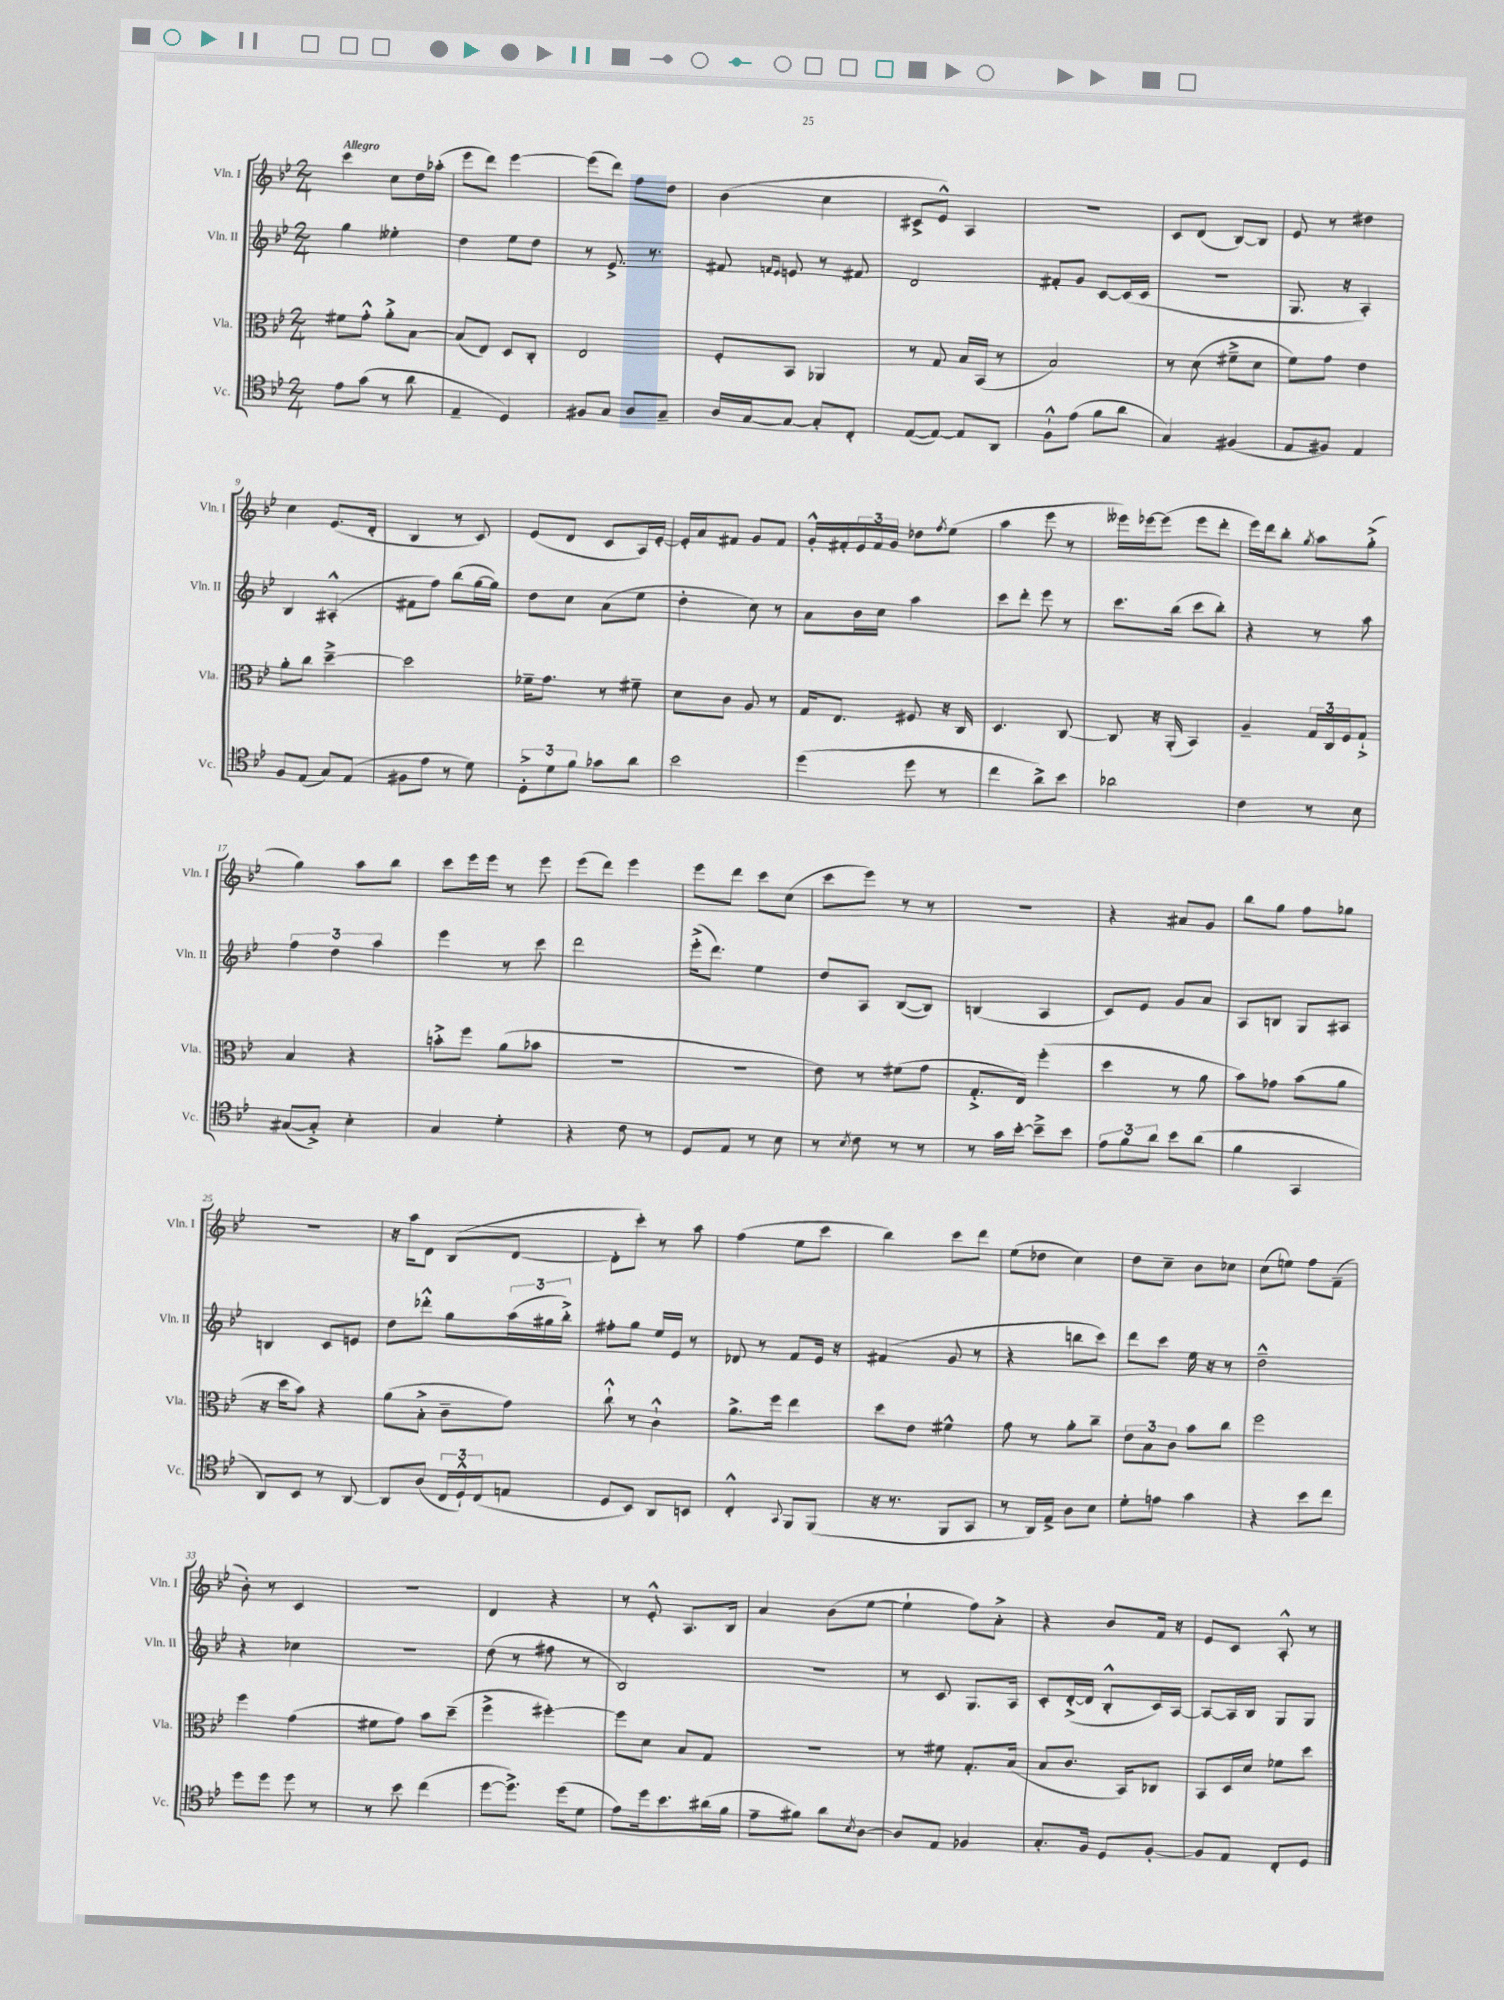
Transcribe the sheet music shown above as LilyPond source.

<<
\new StaffGroup <<
\new Staff = "s0" \with { instrumentName = "Vln. I" shortInstrumentName = "Vln. I" } {
    \clef treble \key bes \major \numericTimeSignature \time 2/4 \tempo "Allegro"
    c'''4 c''8 d''16 aes''16-.( |
    ees'''8 d'''8) ees'''4~ |
    ees'''8( d'''8) f''8 d''8 |
    bes'4( c''4 |
    cis'8-> ees'8-^) a4 |
    r2 |
    c'8 d'8( bes8~) bes8 |
    ees'8 r8 dis''4 |
    c''4 ees'8.( d'16-. |
    bes4 r8 c'8) |
    ees'8( d'8 c'8 a16) ees'16~-. |
    ees'16-. a'16 fis'8 g'8 fis'8 |
    g'16-.-^ fis'16-. \tuplet 3/2 { ees'16 fis'16 g'16 } des''8 \acciaccatura { f''8 } ees''8( |
    a''4 ees'''8 r8 |
    eeses'''16) ees'''16~ ees'''8( ees'''8 d'''8-. |
    ees'''16) d'''16 bes''8-. \acciaccatura { g''8 } a''8 g''8-.->( |
    g''4) a''8 bes''8 |
    c'''8 ees'''16 ees'''16 r8 ees'''8 |
    ees'''8( d'''8) ees'''4 |
    ees'''8 d'''8 c'''8 c''8( |
    c'''8 ees'''8) r8 r8 |
    r2 |
    r4 ais'8 g'8 |
    bes''8 g''8 f''8 ges''8 |
    R2 |
    r16 a''16 d'8 bes8( d'8~ |
    d'8-. c'''8-.) r8 a''8 |
    f''4( ees''8 c'''8 |
    bes''4) c'''8 d'''8 |
    ees''8( des''8 c''4) |
    d''8 c''8-- bes'8 ces''8 |
    c''8( e''8) f''8 f'8--( |
    bes'8-.) r8 c'4 |
    r2 |
    d'4 r4 |
    r8 ees'8-.-^ a8. bes16 |
    a'4 bes'8( ees''8~ |
    ees''4-! f''8) a'8-.-> |
    r4 bes'8 f'16 r16 |
    ees'8 c'8 a8-.-^ r8 \bar "|." |
}
\new Staff = "s1" \with { instrumentName = "Vln. II" shortInstrumentName = "Vln. II" } {
    \clef treble \key bes \major \numericTimeSignature \time 2/4
    g''4 eeses''4-. |
    d''4 ees''8 d''8 |
    r8 ees'8.-> r8. |
    fis'8 \grace { f'16 ees'16 } e'8 r8 fis'8 |
    d'2 |
    fis'8-. g'8 c'8~ c'16( c'16 |
    R2 |
    g8. r16 a4-.) |
    bes4 ais4-.-^( |
    fis'8 f''8) bes''8( g''16~ g''16) |
    d''8 c''8 a'8( ees''8 |
    d''4-. c''8) r8 |
    a'8 bes'16 c''16 a''4 |
    c'''8 d'''8-. ees'''8 r8 |
    c'''8. bes''16( c'''8 bes''8-.) |
    r4 r8 a''8 |
    \tuplet 3/2 { f''4 d''4 a''4 } |
    ees'''4 r8 c'''8 |
    d'''2 |
    ees'''16-.->( d'''8.) ees''4 |
    d''8 a8 bes8~( bes8) |
    b4( a4 |
    c'8) ees'8 g'8 a'8 |
    a8 b8 g8 ais8 |
    b4 c'8 e'8 |
    d''8 des'''8-.-^ g''8 \tuplet 3/2 { a''16( gis''16 bes''16-.->) } |
    fis''8-. g''8 ees''16 ees'16 r8 |
    des'8 r8 f'8 ees'16 r16 |
    fis'4( g'8 r8 |
    r4 b''8 c'''8) |
    d'''8 c'''8 ees''16 r16 r8 |
    d''2---^ |
    r4 ces''4 |
    r2 |
    d''8( r8 fis''8 r8 |
    bes2) |
    r2 |
    r8 c'8 g8. a16 |
    c'8-. d'16~-.->( d'16 bes8-.-^ c'16) a16~ |
    a8~ a16 bes16 g8 g8 \bar "|." |
}
\new Staff = "s2" \with { instrumentName = "Vla." shortInstrumentName = "Vla." } {
    \clef alto \key bes \major \numericTimeSignature \time 2/4
    fis'8 g'8-.-^ a'8-.-> bes8~ |
    bes8( ees8) d8 c8-. |
    ees2 |
    f8-. bes,8 aes,4 |
    r8 g8 bes16 bes,16( r8 |
    bes2) |
    r8 d'8( fis'8---> d'8 |
    f'8) g'8 ees'4 |
    a'8-. c''8 d''4~---> |
    d''2 |
    fes'16-- g'8. r8 fis'8-- |
    d'8 c'8 a8 r8 |
    g16 ees8. fis8 r16 c16 |
    d4. c8~ |
    c8 r16 a,16-.( bes,4) |
    a4-- \tuplet 3/2 { g16 c16 f16 } g8-!-> |
    bes4 r4 |
    b'8-.-> f''8 a'8( bes'8 |
    R2 |
    R2 |
    ees'8) r8 fis'8( g'8 |
    g8.-.-> ees16) f''4-.( |
    d''4 r8 a'8 |
    bes'8) ges'8 bes'8( a'8 |
    r16 d''16 bes'8) r4 |
    a'8( bes8-.-> c'8-- g'8) |
    c''8-!-^ r8 c'4-!-^ |
    a'8.-> f''16 ees''4 |
    d''8 ees'8 fis'4-^ |
    g'8 r8 a'8-. c''8-- |
    \tuplet 3/2 { ees'8 bes8 c'8 } bes'8 c''8 |
    f''2 |
    f''4 g'4( |
    fis'8 g'8) bes'8 d''8--( |
    f''4-> fis''4~-.) |
    fis''8 d'8 bes8 g8 |
    r2 |
    r8 fis'8 g8.-. bes16( |
    bes8 c'8. bes,16) ces8 |
    bes,8 d16 d'16 fes'8 d''8 \bar "|." |
}
\new Staff = "s3" \with { instrumentName = "Vc." shortInstrumentName = "Vc." } {
    \clef tenor \key bes \major \numericTimeSignature \time 2/4
    ees'8 g'8( r8 a'8 |
    ees4-- d4) |
    fis8 g8 a8 g8-- |
    a16 g16~ g8~ g8-. c8-. |
    ees8~( ees8~) ees8 a,8 |
    f8-!-^ ees'8( f'8 a'8 |
    g4) fis4( |
    ees8 fis8) ees4 |
    f8 ees8( g8) ees8( |
    fis8 ees'8 r8 d'8) |
    \tuplet 3/2 { d8-.-> d'8 f'8 } ges'8 a'8 |
    bes'2 |
    d''4( d''8 r8 |
    c''4 a'8->) bes'8 |
    aes'2 |
    c'4 r8 bes8 |
    gis8~( gis8-.->) bes4-. |
    g4 d'4-. |
    r4 c'8 r8 |
    d8 ees8 r8 bes8 |
    r8 \acciaccatura { bes8 } c'8 r8 r8 |
    r8 g'16 bes'16~-. bes'8---> bes'8 |
    \tuplet 3/2 { ees'8 f'8 a'8 } bes'8 a'8( |
    f'4 g,4 |
    a,8) bes,8 r8 a,8~ |
    a,8 a8( \tuplet 3/2 { c16 d16-!-^) c16( } e8 |
    d8 bes,8) a,8 b,8 |
    c4-.-^ \appoggiatura { g,8 } f,8 f,8( |
    r16 r8. f,8 g,8 |
    r8 a,16) ees16-> a8 bes8 |
    d'8-. e'8 g'4 |
    r4 bes'8 c''8 |
    d''8 d''8 d''8 r8 |
    r8 bes'8 c''4( |
    d''8~ d''8.->) d''16( d'8 |
    ees'8) d''16 bes'8. ais'16( f'16 |
    ees'8-- fis'8) a'8 \acciaccatura { bes8 } a8~ |
    a8 ees8 fes4 |
    g8.-. f16 d8 f8~-. |
    f8 ees8 c8-. d8 \bar "|." |
}
>>
>>
